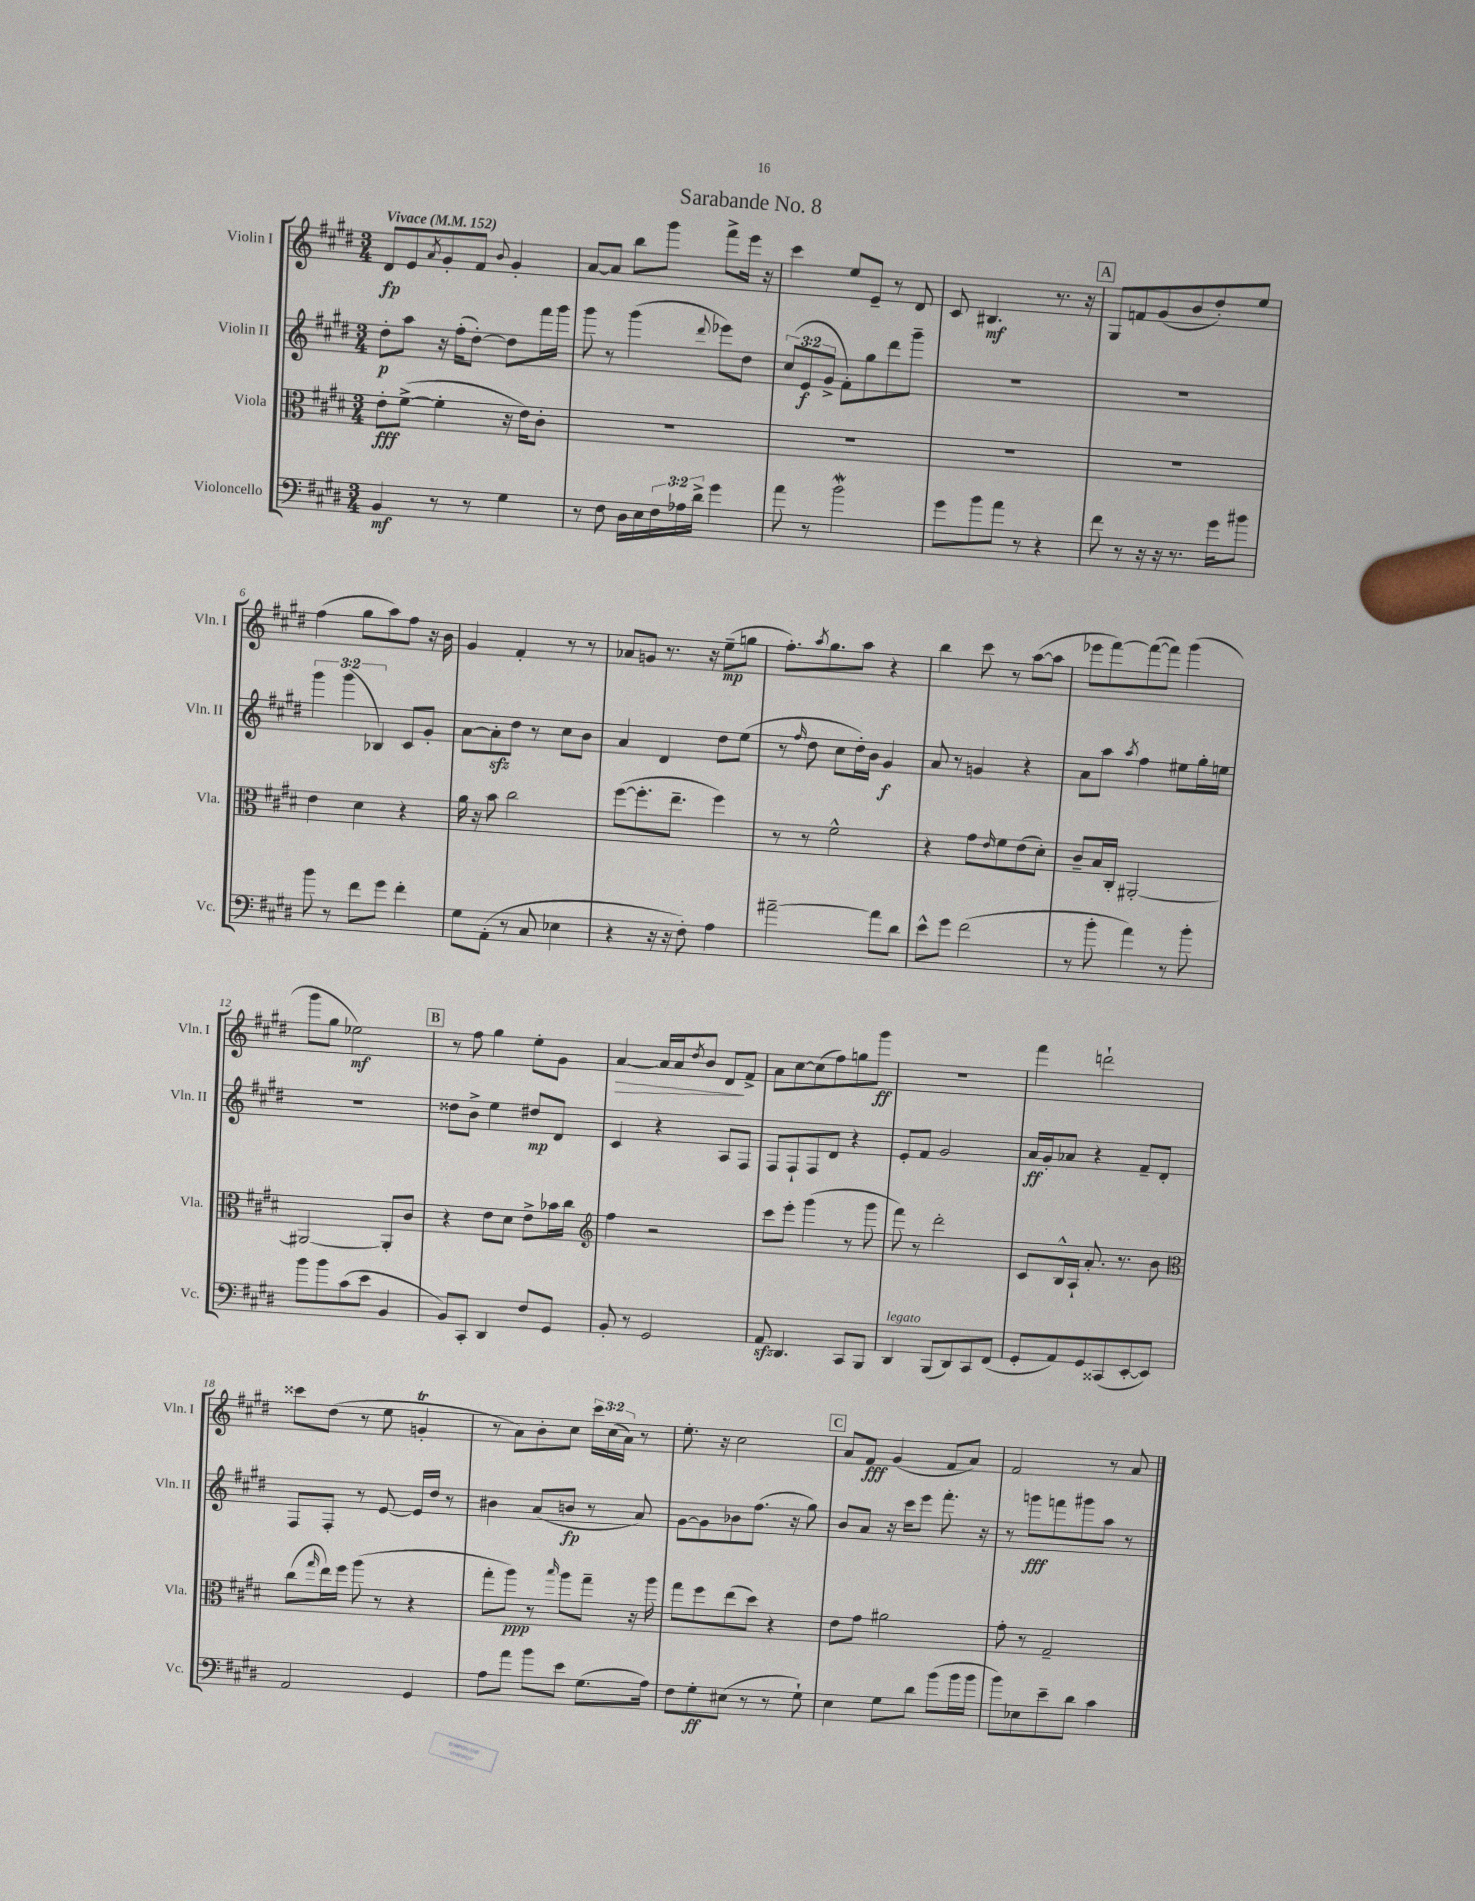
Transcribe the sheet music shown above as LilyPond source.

\header { title = "Sarabande No. 8" }
<<
\new StaffGroup <<
\new Staff = "s0" \with { instrumentName = "Violin I" shortInstrumentName = "Vln. I" } {
    \clef treble \key e \major \numericTimeSignature \time 3/4 \override Staff.TupletNumber.text = #tuplet-number::calc-fraction-text \tempo "Vivace" 4 = 152
    dis'8\fp e'8 \acciaccatura { a'8 } gis'8-. fis'8 \appoggiatura { b'8 } gis'4-. |
    a'8~ a'8 b''8 gis'''8 fis'''8-> e'''16 r16 |
    cis'''4 e''8 e'8-- r8 dis'8 |
    cis'8 bis4.\mf r8. r16 |
    \mark \markup { \box "A" } gis8 f'8 gis'8( b'8 dis''8-.) e''8 |
    fis''4( gis''8 a''8) fis''8 r16 b'16 |
    gis'4 fis'4-. r8 r8 |
    aes'8 g'8 r8. r16 e''8--\mp( g''8 |
    fis''8.-.) \acciaccatura { a''8 } gis''8. a''8 r4 |
    b''4 cis'''8 r8 a''8~( a''8 |
    ees'''8 fis'''8~) fis'''8~( fis'''8) gis'''4( |
    gis'''8 gis''8 ees''2\mf) |
    \mark \markup { \box "B" } r8 fis''8 gis''4 e''8-. gis'8 |
    a'4~\> a'16 a'16 \acciaccatura { dis''8 } b'8 dis'8\! fis'8-> |
    a'8 cis''8~ cis''8( fis''8) g''8 gis'''8\ff |
    R2. |
    fis'''4 d'''2-! |
    cisis'''8 dis''8( r8 e''8 g'4-.\trill |
    r8 a'8) b'8-. cis''8 \tuplet 3/2 { cis'''16 cis''16( a'16) } r8 |
    e''8.-. r16 cis''2 |
    \mark \markup { \box "C" } a'8 fis'8\fff gis'4( fis'8 a'8) |
    fis'2 r8 a'8 \bar "|." |
}
\new Staff = "s1" \with { instrumentName = "Violin II" shortInstrumentName = "Vln. II" } {
    \clef treble \key e \major \numericTimeSignature \time 3/4 \override Staff.TupletNumber.text = #tuplet-number::calc-fraction-text
    dis''8-.\p a''8 r16 fis''16-.( dis''8~-.) dis''8 fis'''16 gis'''16 |
    gis'''8 r8 gis'''4( \appoggiatura { dis'''8 } ees'''8) dis''8 |
    \tuplet 3/2 { cis''8( e'8\f gis'8-> } fis'8-.) gis''8 dis'''8 gis'''8-- |
    R2. |
    \mark \markup { \box "A" } R2. |
    \tuplet 3/2 { gis'''4 gis'''4( bes4) } cis'8 gis'8-. |
    a'8~ a'8-.\sfz dis''8 r8 cis''8 b'8 |
    a'4 dis'4 dis''8 e''8( |
    r8 \grace { fis''16 } dis''8 cis''8 dis''16-.) b'16 gis'4\f |
    a'8 r8 g'4 r4 |
    a'8 a''8 \acciaccatura { a''8 } fis''4 eis''8 gis''16-. e''16 |
    R2. |
    \mark \markup { \box "B" } disis''8 b'8-> e''4 dis''8\mp dis'8 |
    cis'4 r4 a8 fis8 |
    fis8 fis8-! fis8 dis'8 r4 |
    e'8-. fis'8 gis'2 |
    a'16\ff gis'16-. aes'8 r4 fis'8-- dis'8-. |
    fis8 fis8-. r8 e'8~ e'16 dis''16 r8 |
    bis'4 a'8( b'8\fp r8 a'8) |
    gis'8~ gis'8 bes'8 fis''8.( r16 gis''8) |
    \mark \markup { \box "C" } b'8 a'8 r16 cis'''16 e'''8 fis'''8.-. r16 |
    r8 g'''8\fff f'''8 gis'''8 a''8 r8 \bar "|." |
}
\new Staff = "s2" \with { instrumentName = "Viola" shortInstrumentName = "Vla." } {
    \clef alto \key e \major \numericTimeSignature \time 3/4
    e'8-.\fff fis'8~->( fis'4-. r16 e'16) cis'8-. |
    R2. |
    R2. |
    R2. |
    \mark \markup { \box "A" } R2. |
    e'4 dis'4 r4 |
    a'16 r16 b'8 cis''2 |
    fis''8~( fis''8.-. e''8.-- fis''4) |
    r8 r8 fis'2-^ |
    r4 gis'8 \grace { e'16 } fis'8 e'8( dis'8-.) |
    cis'8-- b16 cis16-. ais,2~-. |
    ais,2~ ais,8-. cis'8 |
    \mark \markup { \box "B" } r4 e'8 dis'8 e'8-> bes'16 cis''16 |
    \clef treble fis''4 r2 |
    cis'''8 e'''8-. gis'''4( r8 gis'''8 |
    fis'''8) r8 dis'''2-. |
    cis'8 b16-^ a16-! a'8.-. r8. b'8 |
    \clef alto cis''8( \grace { gis''16 } e''16) fis''16 a''8( r8 r4 |
    gis''8-. a''8\ppp) r8 \grace { b''16 } a''8 gis''8-- r16 a''16 |
    gis''8 fis''8 e''8( dis''8) r4 |
    \mark \markup { \box "C" } e'8 gis'8 ais'2 |
    gis'8-. r8 gis2-- \bar "|." |
}
\new Staff = "s3" \with { instrumentName = "Violoncello" shortInstrumentName = "Vc." } {
    \clef bass \key e \major \numericTimeSignature \time 3/4 \override Staff.TupletNumber.text = #tuplet-number::calc-fraction-text
    b,4\mf r8 r8 gis4 |
    r8 fis8 dis16 e16 \tuplet 3/2 { fis16 aes16 dis'16-> } gis'4 |
    a'8 r8 b'2\mordent |
    gis'8 b'8 a'8 r8 r4 |
    \mark \markup { \box "A" } fis'8 r8 r16 r16 r8. gis'16 bis'8 |
    b'8 r8 fis'8 gis'8 fis'4-. |
    gis8 a,8-.( r8 cis8 ees4 |
    r4 r16 r16 fis8-.) a4 |
    ais'2~-- ais'8 dis'8 |
    e'8-^ gis'8 fis'2( |
    r8 b'8-. a'4) r8 b'8-. |
    b'8 b'8 cis'8( e'8 b,4 |
    \mark \markup { \box "B" } b,8) cis,8-. dis,4 fis8 gis,8 |
    b,8-. r8 gis,2 |
    a,8\sfz dis,4. cis,8 b,,8 |
    dis,4^\markup { \italic "legato" } b,,8( dis,8) cis,8 fis,8( |
    gis,8-. a,8) gis,8 cisis,8( e,8~-. e,8) |
    a,2 gis,4 |
    a8 a'8 b'8 e'8 gis8.( a16) |
    fis8 gis8-.\ff eis8( r8 r8 gis8-!) |
    \mark \markup { \box "C" } e4 gis8 dis'8 b'8( b'16 b'16 |
    b'8) ees8 e'8-- dis'8 cis'4 \bar "|." |
}
>>
>>
